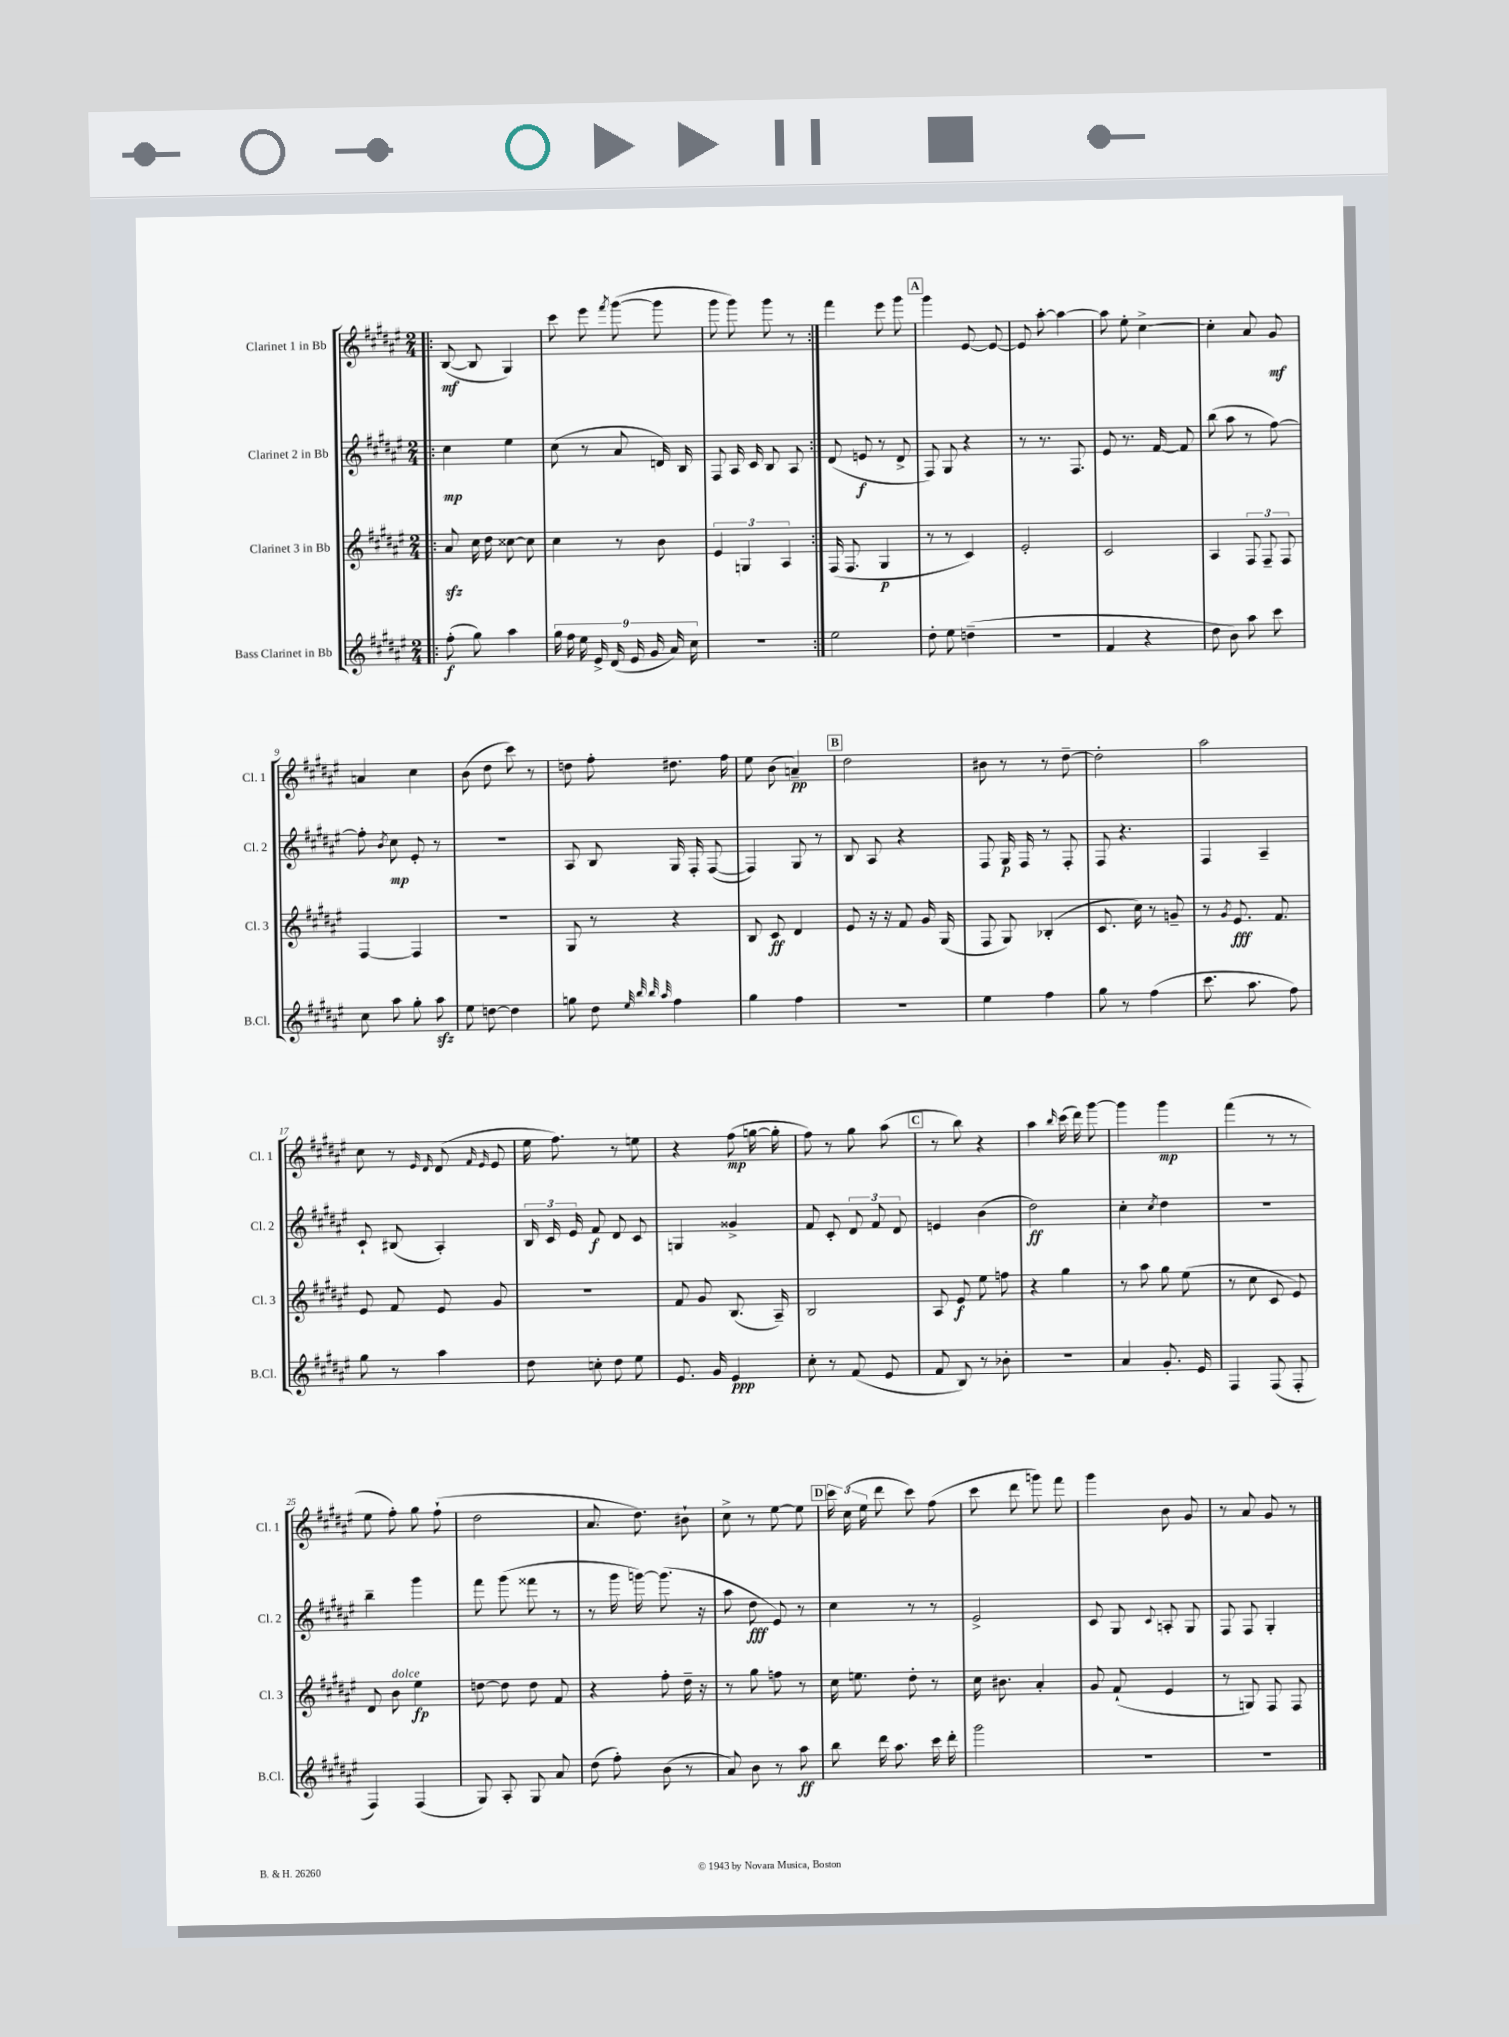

**kern	**kern	**kern	**kern
*staff4	*staff3	*staff2	*staff1
*clefG2	*clefG2	*clefG2	*clefG2
*k[f#c#g#d#a#e#]	*k[f#c#g#d#a#e#]	*k[f#c#g#d#a#e#]	*k[f#c#g#d#a#e#]
*M2/4	*M2/4	*M2/4	*M2/4
=!|:	=!|:	=!|:	=!|:
(8ff#'\	8a#/	4cc#\	([8B/
8gg#\)	16cc#\	.	8B/]
.	16dd#\	.	.
4aa#\	[8cc##\	4ee#\	4G#/)
.	8cc##\]	.	.
=	=	=	=
18gg#\	4cc#\	(8cc#\	8ccc#\
18ff#\	.	.	.
18ee#\	.	.	.
.	.	8r	8eee#\
18e#^/	.	.	.
(18d#/	.	.	.
.	.	.	8qfff#/
.	8r	8a#/	([8ggg#\
18e#/	.	.	.
18g#/	.	.	.
.	8b\	16d/)	8ggg#\]
18a#/)	.	.	.
.	.	16B/	.
18cc#\	.	.	.
=	=	=	=
2r	6e#/	8F#/	8ggg#\
.	.	16A#/	8ggg#\)
.	6G/	.	.
.	.	16c#/	.
.	.	8B/	8ggg#\
.	6A#/	.	.
.	.	8A#/	8r
=:|!	=:|!	=:|!	=:|!
2ee#\	(16F#/	(8d#/	4fff#\
.	8.F#/	.	.
.	.	8e/	.
.	4G#/	8r	8eee#\
.	.	8d#^/	8ggg#\
=	=	=	=
8dd#'\	8r	8F#/)	4ggg#\
8ee#\	8r	8G#/	.
(4dd~\	4c#/)	4r	[8e#/
.	.	.	8e#/_
=	=	=	=
2r	2e#'/	8r	8e#/]
.	.	8.r	[8aa#'\
.	.	.	4aa#\_
.	.	8.F#/	.
=	=	=	=
4f#/	2c#/	8e#/	8aa#\]
.	.	8.r	8ee#'\
4r	.	.	[4cc#^\
.	.	[16f#/	.
.	.	8f#/]	.
=	=	=	=
8dd#\	4A#/	(8bb\	4cc#'\]
8b\)	.	8aa#\	.
8aa#\	12F#/	8r	8a#/
.	12F#~/	.	.
8ccc#\	.	[8ff#\)	8g#/
.	12F#/	.	.
=	=	=	=
8cc#\	[4F#/	8ff#'\]	4a/
.	.	8qb/	.
8aa#\	.	8cc#\	.
8gg#'\	4F#/]	8e#'/	4cc#\
8aa#\	.	8r	.
=	=	=	=
8ee#\	2r	2r	(8b\
[8dd\	.	.	8dd#\
4dd\]	.	.	8ccc#\)
.	.	.	8r
=	=	=	=
8gg\	8G#/	8A#/	8dd\
8dd#\	8r	8B/	8ff#'\
32qqee#/	.	.	.
32qqbb/	.	.	.
32qqbb/	.	.	.
32qqaa#/	.	.	.
4ff#\	4r	16G#/	8.dd#\
.	.	16F#'/	.
.	.	([8F#/	.
.	.	.	16ff#\
=	=	=	=
4gg#\	8B/	4F#/])	8ee#\
.	8c#/	.	(8b\
4ff#\	4d#/	8G#/	4a~/)
.	.	8r	.
=	=	=	=
2r	8e#/	8B/	2dd#\
.	16r	8A#/	.
.	16r	.	.
.	8f#/	4r	.
.	16g#/	.	.
.	(16G#/	.	.
=	=	=	=
4ee#\	8F#/	8F#/	8b#\
.	8G#/)	16G#/	8r
.	.	16F#/	.
4ff#\	(4B-'/	8r	8r
.	.	8F#'/	[8dd#~\
=	=	=	=
8gg#\	8.c#/	8F#/	2dd#'\]
8r	.	4.r	.
.	16cc#\)	.	.
(4ff#\	8r	.	.
.	8g~/	.	.
=	=	=	=
8.ccc#\	8r	4F#/	2aa#\
.	8qg#/	.	.
.	8.e#/	.	.
8.aa#\	.	.	.
.	.	4A#~/	.
.	8.f#/	.	.
8ff#\)	.	.	.
=	=	=	=
8gg#\	8e#/	8c#`/	8cc#\
8r	8f#/	(8B#/	8r
.	.	.	16qqe#/
.	.	.	16qqd#/
4aa#\	8e#/	4A#'/)	(8d#/
.	.	.	16qqf#/
.	.	.	16qqe#/
.	8g#/	.	8e#/
=	=	=	=
8dd#\	2r	24B/	16ee#\
.	.	24c#/	.
.	.	.	8.ff#\)
.	.	24e#/	.
8cc'\	.	8f#/	.
8dd#\	.	8d#/	8r
8ee#\	.	8c#/	8ee\
=	=	=	=
8.e#/	8f#/	4G/	4r
.	8g#/	.	.
16g#/	.	.	.
4e#/	(8.B/	4g##^/	(8ff#\
.	.	.	[16gg\
.	16A#~/)	.	16gg'\]
=	=	=	=
8cc#'\	2B/	8f#/	8ff#\)
8r	.	8c#'/	8r
(8f#/	.	12d#/	8gg#\
.	.	12f#/	.
8e#/	.	.	(8aa#\
.	.	12d#/	.
=	=	=	=
8f#/	8A#/	4e/	8r
8B/)	8e#/	.	8bb\)
8r	8ee#\	(4b\	4r
8b-'\	8ff\	.	.
=	=	=	=
2r	4r	2dd#\)	4aa#\
.	.	.	16qqbb/
.	4gg#\	.	(16ccc#\
.	.	.	16ddd#\)
.	.	.	[8ggg#\
=	=	=	=
4a#/	8r	4cc#'\	4ggg#\]
.	8aa#\	.	.
.	.	8qcc#/	.
8.g#'/	8gg#\	4dd#\	4ggg#\
.	(8ee#\	.	.
16e#/	.	.	.
=	=	=	=
4F#/	8r	2r	(4fff#\
.	8cc#\	.	.
(8F#/	8c#/	.	8r
8F#'/	8e#/)	.	8r
=	=	=	=
4F#/)	8d#/	4bb~\	8ee#\
.	8b\	.	8ff#'\)
(4F#/	4ee#\	4ggg#\	8gg#\
.	.	.	(8ff#`\
=	=	=	=
8G#/)	[8dd\	8fff#\	2dd#\
8A#'/	8dd\]	(8ggg#\	.
8G#/	8dd\	8fff##\	.
8a#/	8f#/	8r	.
=	=	=	=
(8dd#\	4r	8r	8.a#/
8ff#'\)	.	16ggg#\	.
.	.	[16ggg\)	8.dd#\)
(8b\	8ff#'\	(8.ggg\]	.
8r	16dd#~\	.	8b#`\
.	16r	16r	.
=	=	=	=
8a#/)	8r	8aa#\	8cc#^\
8b\	8gg#\	8dd#\	8r
8r	8ff\	8e#/)	[8ee#\
8aa#\	8r	8r	8ee#\]
=	=	=	=
8bb\	16cc#\	4cc#\	24ccc#\
.	.	.	(24cc#\
.	8.ee\	.	.
.	.	.	24ee#\
16ddd#\	.	.	8ddd#\
8.aa#\	.	.	.
.	8dd#'\	8r	8ccc#\)
16ccc#\	8r	8r	(8ff#\
16ddd#'\	.	.	.
=	=	=	=
2ggg#\	16cc#\	2e#^/	8ccc#\
.	8.b#\	.	.
.	.	.	8ddd#\
.	4a#'/	.	8ggg\)
.	.	.	8fff#\
=	=	=	=
2r	8g#/	8c#/	4ggg#\
.	(8f#`/	8G#/	.
.	.	8qqc#/	.
.	4e#/	8A'/	8b\
.	.	8G#/	8g#/
=	=	=	=
2r	8r	8F#/	8r
.	8G/)	8F#/	8a#/
.	8F#/	4G#'/	8g#/
.	8F#/	.	8r
==	==	==	==
*-	*-	*-	*-
